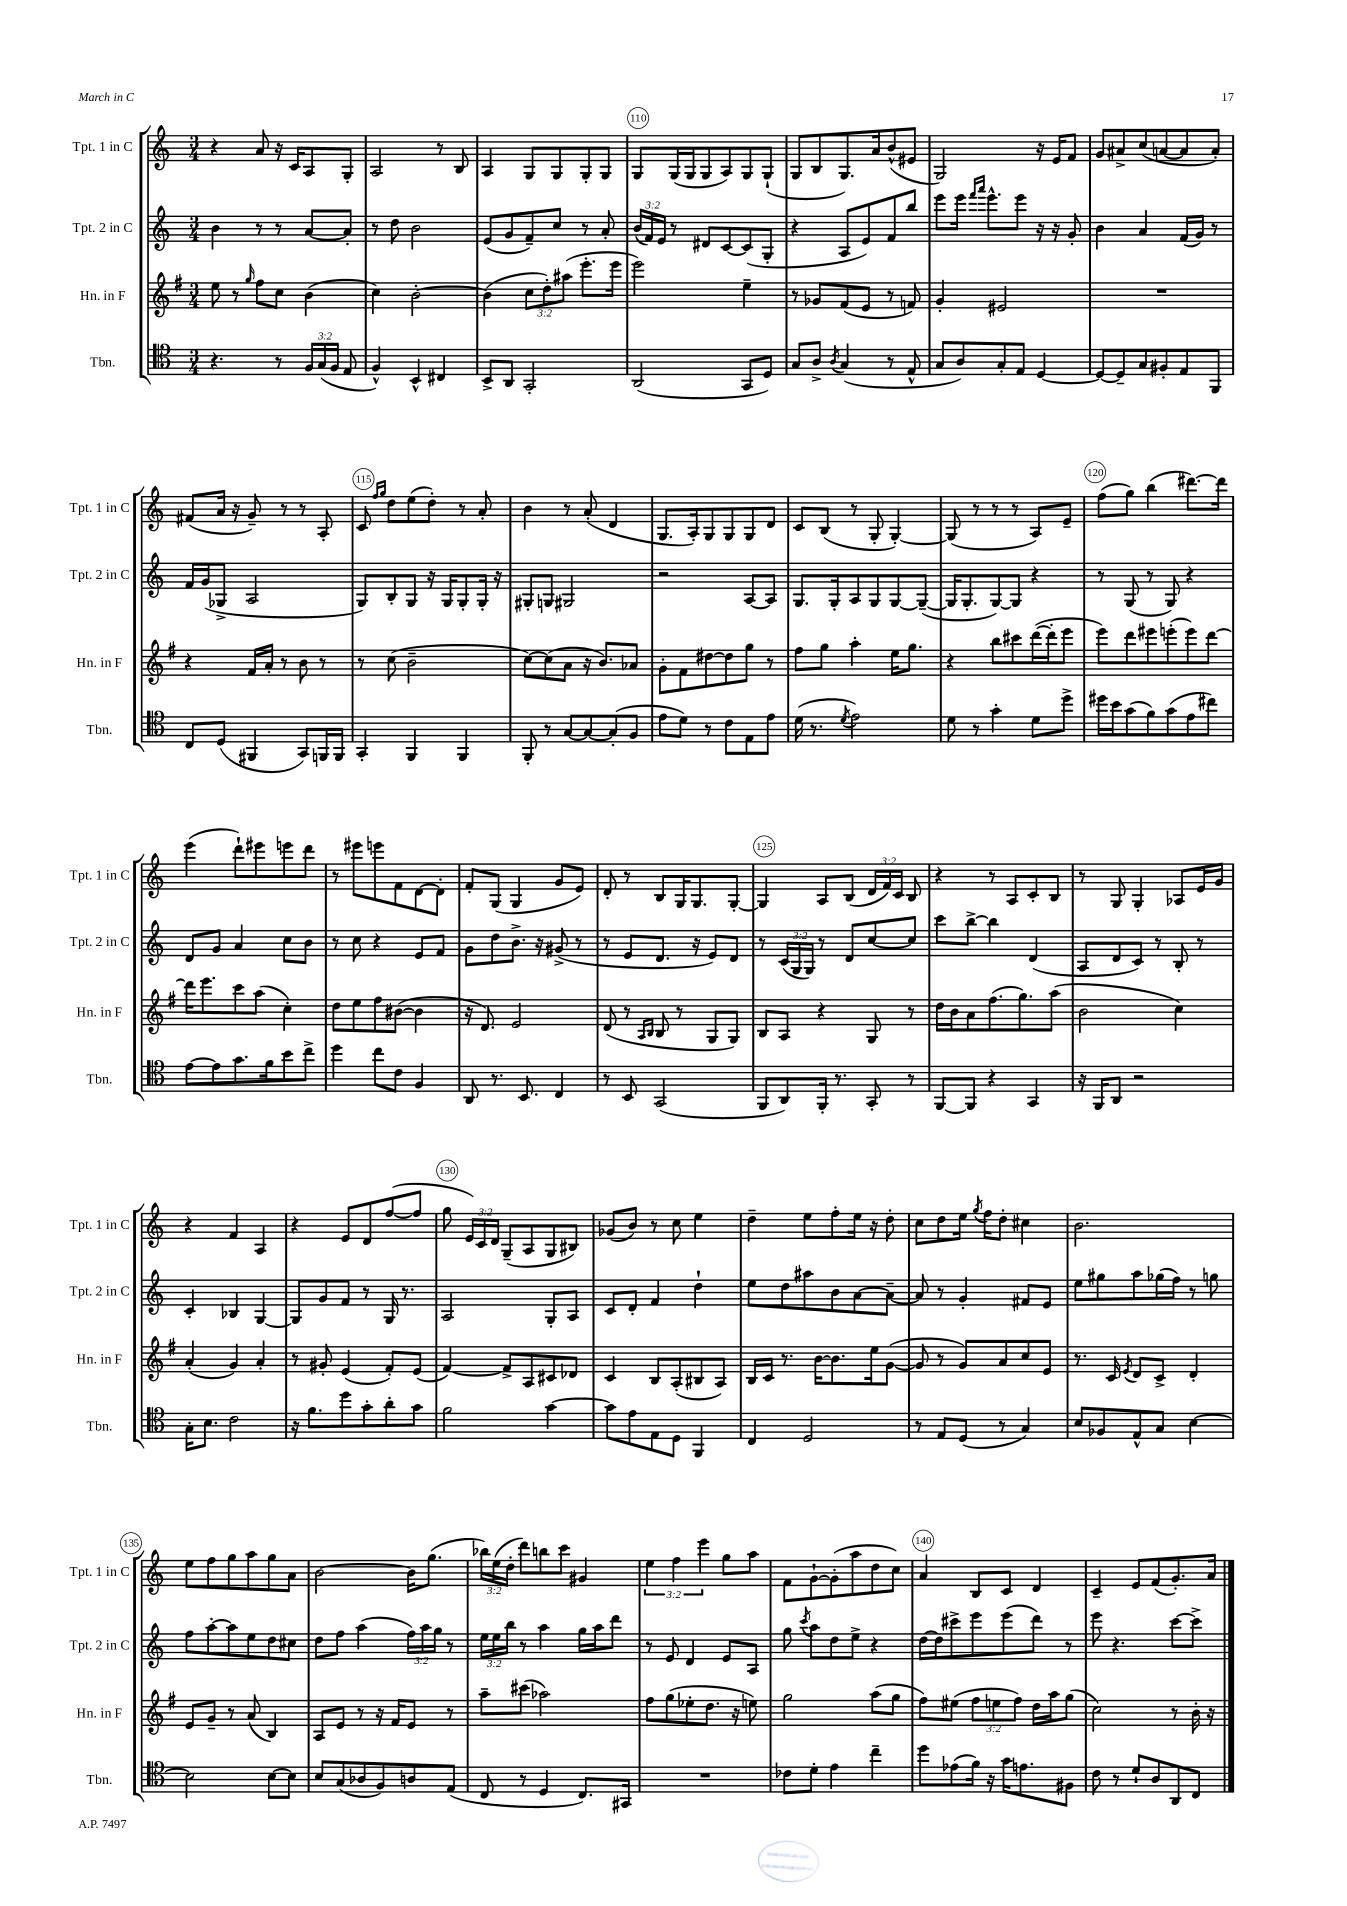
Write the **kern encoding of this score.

**kern	**kern	**kern	**kern
*staff4	*staff3	*staff2	*staff1
*clefC4	*clefG2	*clefG2	*clefG2
*k[]	*k[f#]	*k[]	*k[]
*M3/4	*M3/4	*M3/4	*M3/4
4.r	8ee\	4b\	4r
.	8r	.	.
.	16qqgg/	.	.
.	8ff#\L	8r	8a/
8r	8cc\J	8r	16r
.	.	.	16c/LK
24F/LL	(4b\	[8a/L	8A/
(24G/	.	.	.
24F/JJ	.	.	.
8E/	.	8a'/]J	8G'/J
=	=	=	=
4F^^/)	4cc\)	8r	2A/
.	.	8dd\	.
4BB^^/	[2b'\	2b\	.
4C#/	.	.	8r
.	.	.	8B/
=	=	=	=
8BB^/L	(4b\]	(8e/L	4A/
8AA/J	.	8g/	.
2GG'/	12cc\L	8f~/)	8G/L
.	12dd'\)	.	.
.	.	8cc/J	8G/
.	(12aa#\J	.	.
.	8.eee'\L	8r	8G'/
.	.	8a'/	8G/J
.	16eee\Jk	.	.
=	=	=	=
(2AA/	2eee\)	(24b/LL	8G/L
.	.	24f/)	.
.	.	24e/JJ	.
.	.	8r	(16G/L
.	.	.	16G/J
.	.	8d#/L	8G/
.	.	[8c/	8A/)
8GG/L	4ee~\	(8c/]	8G/
8D/J)	.	8G'/J	(8G`/J
=	=	=	=
8G/L	8r	4r	8G/L
8A^/J	8g-/L	.	8B/
8qA/	.	.	.
(4G/	(8f#/	8A/L	8.G/)
.	8e/J	8e/)	.
.	.	.	16a/k
8r	8r	8f/	(8b^^/
8E^^/	8f/)	8bb/J	8e#/J
=	=	=	=
8G/L	4g'/	8eee\L	2G/)
8A/)	.	16eee\Jk	.
.	.	16qqfff/LL	.
.	.	16qqaaa/JJ	.
.	.	8.eee^^\L	.
8G'/	2e#/	.	.
8E/J	.	8eee\J	.
[4D/	.	16r	16r
.	.	16r	16e/LK
.	.	8g'/	8f/J
=	=	=	=
8D/_L	2.r	4b\	8g/L
8D~/]	.	.	8a#^/
8G/	.	4a/	(8cc/
8F#'/	.	.	[8a/
8E/	.	(16f/LL	8a/]
.	.	16g/JJ)	.
8FF/J	.	8r	8a'/J)
=	=	=	=
8C/L	4r	16f/LL	(8f#/L
.	.	(16g/J	.
(8D/J	.	8G-^/J	16a/Jk
.	.	.	16r
4FF#/	16f#/LL	2A/	8g~/)
.	16a'/JJ	.	.
.	8r	.	8r
8GG/L)	8b\	.	8r
16FF/L	8r	.	8A'/
16FF/JJ	.	.	.
=	=	=	=
4GG'/	8r	8G/L)	8c/
.	.	.	16qqff/LL
.	.	.	16qqgg/JJ
.	(8cc\	8B'/	8dd\L
4FF/	2b~\	8G/J	(8ee\
.	.	16r	8dd'\J)
.	.	16G/LK	.
4FF/	.	8G'/	8r
.	.	16G'/Jk	8a'/
.	.	16r	.
=	=	=	=
8FF'/	[8cc\L)	8G#'/L	4b\
8r	(8cc\]	8G/J	.
[8G/L	8a\J	2G#/	8r
8G/_	16r	.	(8a'/
.	8.b/L)	.	.
(8G'/]	.	.	4d/
8F/J	8a-/J	.	.
=	=	=	=
8e\L	8g'\L	2r	8.G/L
8d\J)	8f#\	.	.
.	.	.	16A'/k)
8r	[8dd#\	.	8G/
8c\L	8dd#\]	.	8G/
8E\	8gg\J	[8A/L	8G/
8e\J	8r	8A/]J	8d/J
=	=	=	=
(16d\	8ff#\L	8.G/L	8c/L
8.r	.	.	.
.	8gg\J	.	(8B/J
.	.	16G'/k	.
8qd/	.	.	.
2e\)	4aa'\	8A/	8r
.	.	8G/	8G'/
.	16ee\LK	[8G/	[4G'/)
.	8.gg\J	.	.
.	.	(8G~/_J	.
=	=	=	=
8d\	4r	16G/]LK	(8G/]
.	.	8.G'/	.
8r	.	.	8r
4g'\	8bb\L	[8G/)	8r
.	8ccc#\	8G/]J	8r
8d\L	([16ddd\L	4r	8A/L)
.	16ddd'\]J	.	.
8dd^\J	8eee\J	.	8e~/J
=	=	=	=
16dd#\LL	8eee\L)	8r	(8ff\L
16b\J	.	.	.
(8g\	8ddd\	(8G/	8gg\J)
8f\)	8eee#\	8r	(4bb\
(8g\	(8eee'\	8G/)	.
8e\	8eee\)	4r	[8.ddd#\L)
8cc#\J)	[8ddd\J	.	.
.	.	.	16ddd#\]Jk
=	=	=	=
[8e\L	16ddd\]LK	8d/L	(4eee\
.	8.eee\	.	.
8e\]	.	8g/J	.
8.g\	8ccc\	4a/	8ddd`\L)
.	(8aa\J	.	8eee#\
16f\k	.	.	.
8b\	4cc'\)	8cc\L	8eee\
8cc^\J	.	8b\J	8ddd\J
=	=	=	=
4dd\	8dd\L	8r	8r
.	8ee\	8cc\	8eee#\L
8cc\L	8ff#\	4r	8eee\
8c\J	([8b#\J	.	8f\
4F/	4b#\]	8e/L	[8d\
.	.	8f/J	8d'\]J
=	=	=	=
8AA/	16r	8g\L	8f'/L
.	8.d/)	.	.
8.r	.	8dd\	(8G/J
.	2e/	8.b^\J	4G/
8.BB/	.	.	.
.	.	16r	.
4C/	.	(8g#^/	8g/L
.	.	8r	8e/J)
=	=	=	=
8r	(8d/	8r	8d'/
8BB/	8r	8e/L	8r
.	16qqA/LL	.	.
.	16qqB/JJ	.	.
(2GG/	8B/	8.d/J	8B/L
.	8r	.	16G/K
.	.	16r	8.G/
.	8G/L	8e/L)	.
.	8G/J)	8d/J	[8G'/J
=	=	=	=
8FF/L	8B/L	8r	4G/]
8AA/)	8A/J	(24c/LL	.
.	.	24G/	.
.	.	24G/JJ)	.
16FF'/Jk	4r	8r	8A/L
8.r	.	.	.
.	.	8d/L	(8B/J
8GG'/	8G/	[8cc/	24d/LL
.	.	.	24f/)
.	.	.	24c/JJ
8r	8r	8cc/]J	8B/
=	=	=	=
[8FF/L	16dd\LL	8ccc\L	4r
.	16b\J	.	.
8FF/]J	8a\	[8bb^\J	.
4r	(8.ff#\	4bb\]	8r
.	.	.	8A/L
.	8.gg\)	.	.
4GG/	.	(4d/	8c'/
.	(8aa\J	.	8B/J
=	=	=	=
16r	2b\	8A/L	8r
16FF/LK	.	.	.
8AA/J	.	8d/	8G/
2r	.	8c/J)	4G'/
.	.	8r	.
.	4cc\)	8B'/	8A-/L
.	.	8r	16e/L
.	.	.	16g/JJ
=	=	=	=
16G'\LK	(4a'/	4c'/	4r
8.B\J	.	.	.
2c\	4g/)	4B-/	4f/
.	4a'/	[4G/	4A/
=	=	=	=
16r	8r	8G/]L	4r
8.f\L	.	.	.
.	8g#'/	8g/	.
8dd\	(4e/	8f/J	8e/L
8g'\	.	8r	8d/
8a'\	8f#'/L)	16G/	([8ff/
.	.	8.r	.
8g\J	(8e/J	.	8ff/]J
=	=	=	=
2f\	[4f#/)	2A/	8gg\
.	.	.	24e/LL)
.	.	.	24c/
.	.	.	24d/JJ
.	8f#^/]L	.	(8G~/L
.	8A/	.	8A/
[4g\	8c#/	8G'/L	8G/
.	8d-/J	8A/J	8B#/J)
=	=	=	=
8g\]L	4c/	8c/L	(8g-/L
8e\	.	8d'/J	8b/J)
8E\	8B/L	4f/	8r
8D\J	(8A'/	.	8cc\
4FF/	8B#/	4dd`\	4ee\
.	8A/J)	.	.
=	=	=	=
4C/	16B/LL	8ee\L	4dd~\
.	16c/JJ	.	.
.	8.r	8dd\	.
2D/	.	8aa#\	8ee\L
.	[16b\LK	.	.
.	8.b\]	8b\	8ff'\
.	.	[8a\	16ee\Jk
.	16ee\k	.	16r
.	([8g\J	8a~\_J	8dd'\
=	=	=	=
8r	8g/]	8a/]	8cc\L
8E/L	8r	8r	8dd\
(8D/J	8g/L)	4g'/	16ee\Jk
.	.	.	8qgg/
.	.	.	16ff\LK
8r	8a/	.	8dd'\J
4G/)	8cc/	8f#/L	4cc#\
.	8e/J	8e/J	.
=	=	=	=
8B/L	8.r	8ee\L	2.b\
8F-/	.	8gg#\	.
.	16c/	.	.
.	8qe/	.	.
8E^^/	8d/L	8aa\	.
8G/J	8c^/J	(16gg-\L	.
.	.	16ff\JJ)	.
[4B\	4d'/	8r	.
.	.	8gg\	.
=	=	=	=
2B\]	8e/L	8ff\L	8ee\L
.	8g~/J	[8aa'\	8ff\
.	8r	8aa\]	8gg\
.	(8a/	8ee\	8aa\
[8B\L	4B/)	8dd\	8gg\
8B\]J	.	8cc#\J	8a\J
=	=	=	=
8B/L	8A/L	8dd\L	[2b\
(8G/	8e/J	8ff\J	.
8A-/	8r	(4aa\	.
8F/)	16r	.	.
.	16f#/LK	.	.
8A/	8e/J	24ff\LL)	16b\]LK
.	.	24aa\	.
.	.	.	(8.gg\J
.	.	24gg\JJ	.
(8E/J	8r	8r	.
=	=	=	=
8C/	8aa~\L	24ee\LL	24bb-\LL)
.	.	24ee\	(24ee\
.	.	24bb\JJ	24dd'\JJ
8r	(8ccc#\J	8r	8ddd\L)
4D/	2aa-\)	4aa\	8bb\
.	.	.	8ccc\J
8.C/L)	.	16gg\LL	4g#/
.	.	16aa\J	.
.	.	8ddd\J	.
16GG#/Jk	.	.	.
=	=	=	=
2.r	8ff#\L	8r	6ee\
.	(8gg\	8e/	.
.	.	.	6ff\
.	8ee-'\	4d/	.
.	.	.	6eee\
.	8.dd\J	.	.
.	.	8e/L	8gg\L
.	16r	.	.
.	8ee\)	8A/J	8aa\J
=	=	=	=
8c-\L	2gg\	8gg\	8f\L
.	.	8qccc/	.
8d'\J	.	8aa\L	[8g`\
4e\	.	8dd\	(8g'\]
.	.	8ee^\J	8aa\
4cc~\	(8aa\L	4r	8dd\
.	8gg\J	.	8cc\J)
=	=	=	=
8dd\L	8ff#\L)	[16dd\LL	4a/
.	.	16dd\]J	.
(8e-\	(8ee#\J	8ccc#^\	.
16f\Jk)	12ff#\L	8eee\	8B/L
16r	.	.	.
.	12ee\	.	.
16g\LK	.	(8eee\	8c/J
.	12ff#\J)	.	.
8.e\	.	.	.
.	16dd\LL	8ddd\J)	4d/
.	16aa\J	.	.
8F#\J	(8gg\J	8r	.
=	=	=	=
8c\	2cc\)	8eee\	4c~/
8r	.	4.r	.
8d`/L	.	.	8e/L
8A/	.	.	(8f/
8AA/	8r	[8ccc\L	8.g'/)
8C/J	16b'\	8ccc^\]J	.
.	16r	.	16a/Jk
==	==	==	==
*-	*-	*-	*-
